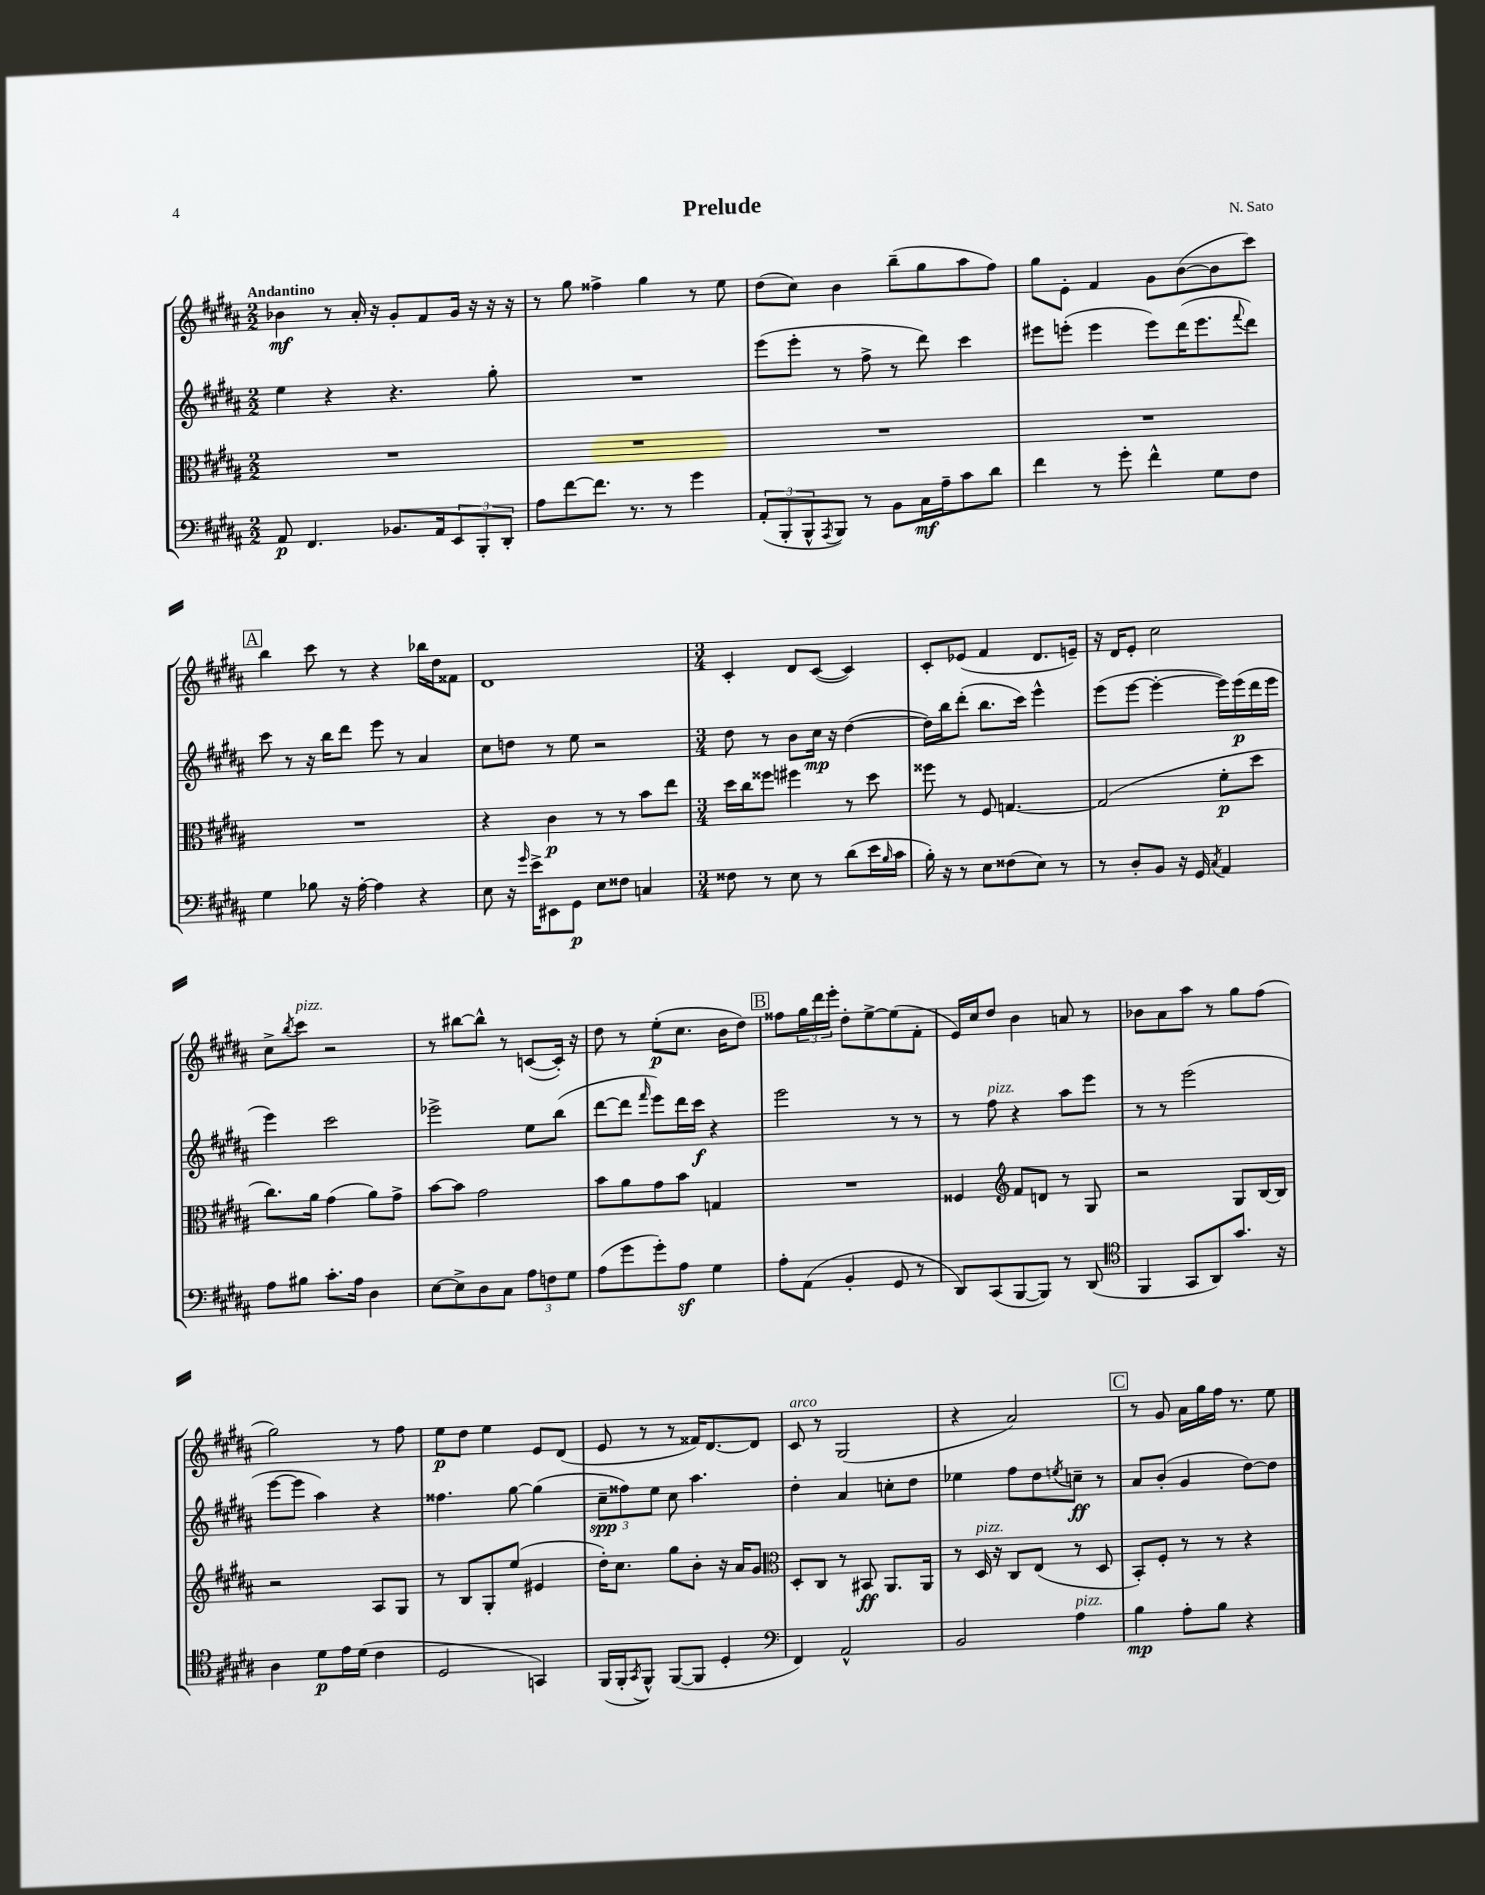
\header { title = "Prelude" composer = "N. Sato" }
<<
\new StaffGroup <<
\new Staff = "s0" {
    \clef treble \key b \major \numericTimeSignature \time 2/2 \tempo "Andantino"
    bes'4\mf r8 ais'16-. r16 gis'8-. fis'8 gis'16 r16 r16 r16 |
    r8 gis''8 fisis''4-> gis''4 r8 e''8 |
    dis''8( cis''8) b'4 b''8--( gis''8 ais''8 fis''8) |
    gis''8 e'8-. fis'4 gis'8 b'8~( b'8 cis'''8) |
    \mark \markup { \box "A" } b''4 cis'''8 r8 r4 bes''16 dis''16 fisis'8 |
    dis'1 |
    \numericTimeSignature \time 3/4 cis'4-. dis'8 cis'8~( cis'4) |
    cis'8-. ees'8( fis'4 dis'8. e'16--) |
    r16 dis'16 e'8-. cis''2 |
    cis''8-> \acciaccatura { b''8 } cis'''8^\markup { \italic "pizz." } r2 |
    r8 bis''8~ bis''8-^ r8 c'8~( c'16-.) r16 |
    dis''8 r8 e''8-.\p( cis''8. b'16 dis''8) |
    \mark \markup { \box "B" } fisis''8 \tuplet 3/2 { gis''16 dis'''16 e'''16-. } dis''8-. e''8~-> e''8( fis'8-. |
    e'16) cis''16 dis''8 b'4 a'8 r8 |
    bes'8 ais'8 ais''8 r8 gis''8 fis''8( |
    gis''2) r8 fis''8 |
    e''8\p dis''8 e''4 e'8 dis'8( |
    e'8 r8 r8 fisis'16) dis'8.~ dis'8 |
    cis'8^\markup { \italic "arco" } r8 gis2( |
    r4 ais'2) |
    \mark \markup { \box "C" } r8 gis'8 ais'16 gis''16 fis''16 r8. e''8 \bar "|." |
}
\new Staff = "s1" {
    \clef treble \key b \major \numericTimeSignature \time 2/2
    e''4 r4 r4. gis''8-. |
    R1 |
    e'''8( e'''8-. r8 fis''8-> r8 dis'''8) cis'''4 |
    eis'''8 e'''8-.( e'''4 e'''8) dis'''16( e'''8. \appoggiatura { fis'''8 } dis'''8) |
    \mark \markup { \box "A" } cis'''8 r8 r16 b''16 dis'''8 e'''8 r8 ais'4 |
    cis''8 d''8 r8 e''8 r2 |
    \numericTimeSignature \time 3/4 dis''8 r8 b'8 cis''16\mp r16 dis''4~( |
    dis''16) b''16 dis'''8-.( b''8. cis'''16) e'''4-^ |
    e'''8( e'''8~ e'''4~-. e'''16) e'''16\p( dis'''16 e'''16 |
    e'''4) cis'''2 |
    ees'''2-> e''8 b''8( |
    dis'''8~ dis'''8 \grace { fis'''16 } e'''8) dis'''16 cis'''16\f r4 |
    \mark \markup { \box "B" } e'''2 r8 r8 |
    r8 fis''8^\markup { \italic "pizz." } r4 ais''8 e'''8 |
    r8 r8 e'''2( |
    e'''8~ e'''8 ais''4) r4 |
    fisis''4. gis''8~ gis''4( |
    \tuplet 3/2 { cis''8--\spp fisis''8) e''8 } cis''8 ais''4. |
    dis''4-. ais'4 c''8-. dis''8 |
    ees''4 fis''8 dis''8 \acciaccatura { e''8 } c''8--\ff r8 |
    \mark \markup { \box "C" } ais'8 b'8-.( gis'4 dis''8~) dis''8 \bar "|." |
}
\new Staff = "s2" {
    \clef alto \key b \major \numericTimeSignature \time 2/2
    R1 |
    R1 |
    R1 |
    R1 |
    \mark \markup { \box "A" } R1 |
    r4 cis'4\p r8 r8 b'8 e''8 |
    \numericTimeSignature \time 3/4 dis''16 cis''16 fisis''8 fis''4 r8 dis''8 |
    fisis''8 r8 fis8 g4.~ |
    g2( fis'8-.\p dis''8 |
    cis''8.) ais'16 gis'4( ais'8) gis'8-> |
    b'8~ b'8 gis'2 |
    b'8 ais'8 gis'8 b'8 g4 |
    \mark \markup { \box "B" } R2. |
    fisis4 \clef treble fis'8 d'8 r8 gis8 |
    r2 gis8 b16~ b16 |
    r2 ais8 gis8 |
    r8 b8 gis8-. e''8( eis'4 |
    dis''16-.) cis''8. gis''8 b'8-. r16 ais'16 gis'8 |
    \clef alto dis8-. cis8 r8 bis,8\ff ais,8. ais,16 |
    r8 dis16^\markup { \italic "pizz." } r16 cis8 e8( r8 dis8 |
    \mark \markup { \box "C" } b,8-.) fis8-. r8 r8 r4 \bar "|." |
}
\new Staff = "s3" {
    \clef bass \key b \major \numericTimeSignature \time 2/2
    ais,8\p fis,4. bes,8. ais,16 \tuplet 3/2 { e,8 b,,8-. dis,8-. } |
    ais8 fis'8~ fis'8. r8. r8 gis'4 |
    \tuplet 3/2 { ais,8-.( b,,8-. b,,8-^ } \acciaccatura { ais,,8 } b,,8) r8 b,8 cis16\mf ais16-- cis'8 dis'8 |
    fis'4 r8 gis'8-. fis'4-^ gis8 fis8 |
    \mark \markup { \box "A" } gis4 bes8 r16 ais16~-. ais4 r4 |
    e8 r16 \grace { gis'16 } e'16-> eis,8 gis,8\p e8 fisis8 c4 |
    \numericTimeSignature \time 3/4 fisis8 r8 e8 r8 dis'8( e'16 \grace { b16 } cis'16 |
    b16-.) r16 r8 e8 fisis8( e8) r8 |
    r8 dis8-. b,8 r16 gis,16 \acciaccatura { cis8 } ais,4 |
    ais8 bis8 cis'8.-. ais16 dis4 |
    e8~ e8-> dis8 cis8 \tuplet 3/2 { ais8 f8 gis8 } |
    ais8( gis'8 gis'8-.) ais8\sf gis4 |
    \mark \markup { \box "B" } ais8-. ais,8( b,4-. gis,8 r8 |
    dis,8) cis,8( b,,8~ b,,8) r8 dis,8( |
    \clef tenor fis,4 gis,8 ais,8) gis'8. r16 |
    ais4 dis'8\p e'16 dis'16( cis'4 |
    dis2 g,4) |
    fis,16( fis,16-. \acciaccatura { gis,8 } fis,8-^) fis,8~( fis,8 dis4-. |
    \clef bass fis,4) ais,2-^ |
    b,2 ais4^\markup { \italic "pizz." } |
    \mark \markup { \box "C" } b4\mp ais8-. b8 r4 \bar "|." |
}
>>
>>
\layout { \context { \Score \remove "Bar_number_engraver" } }
